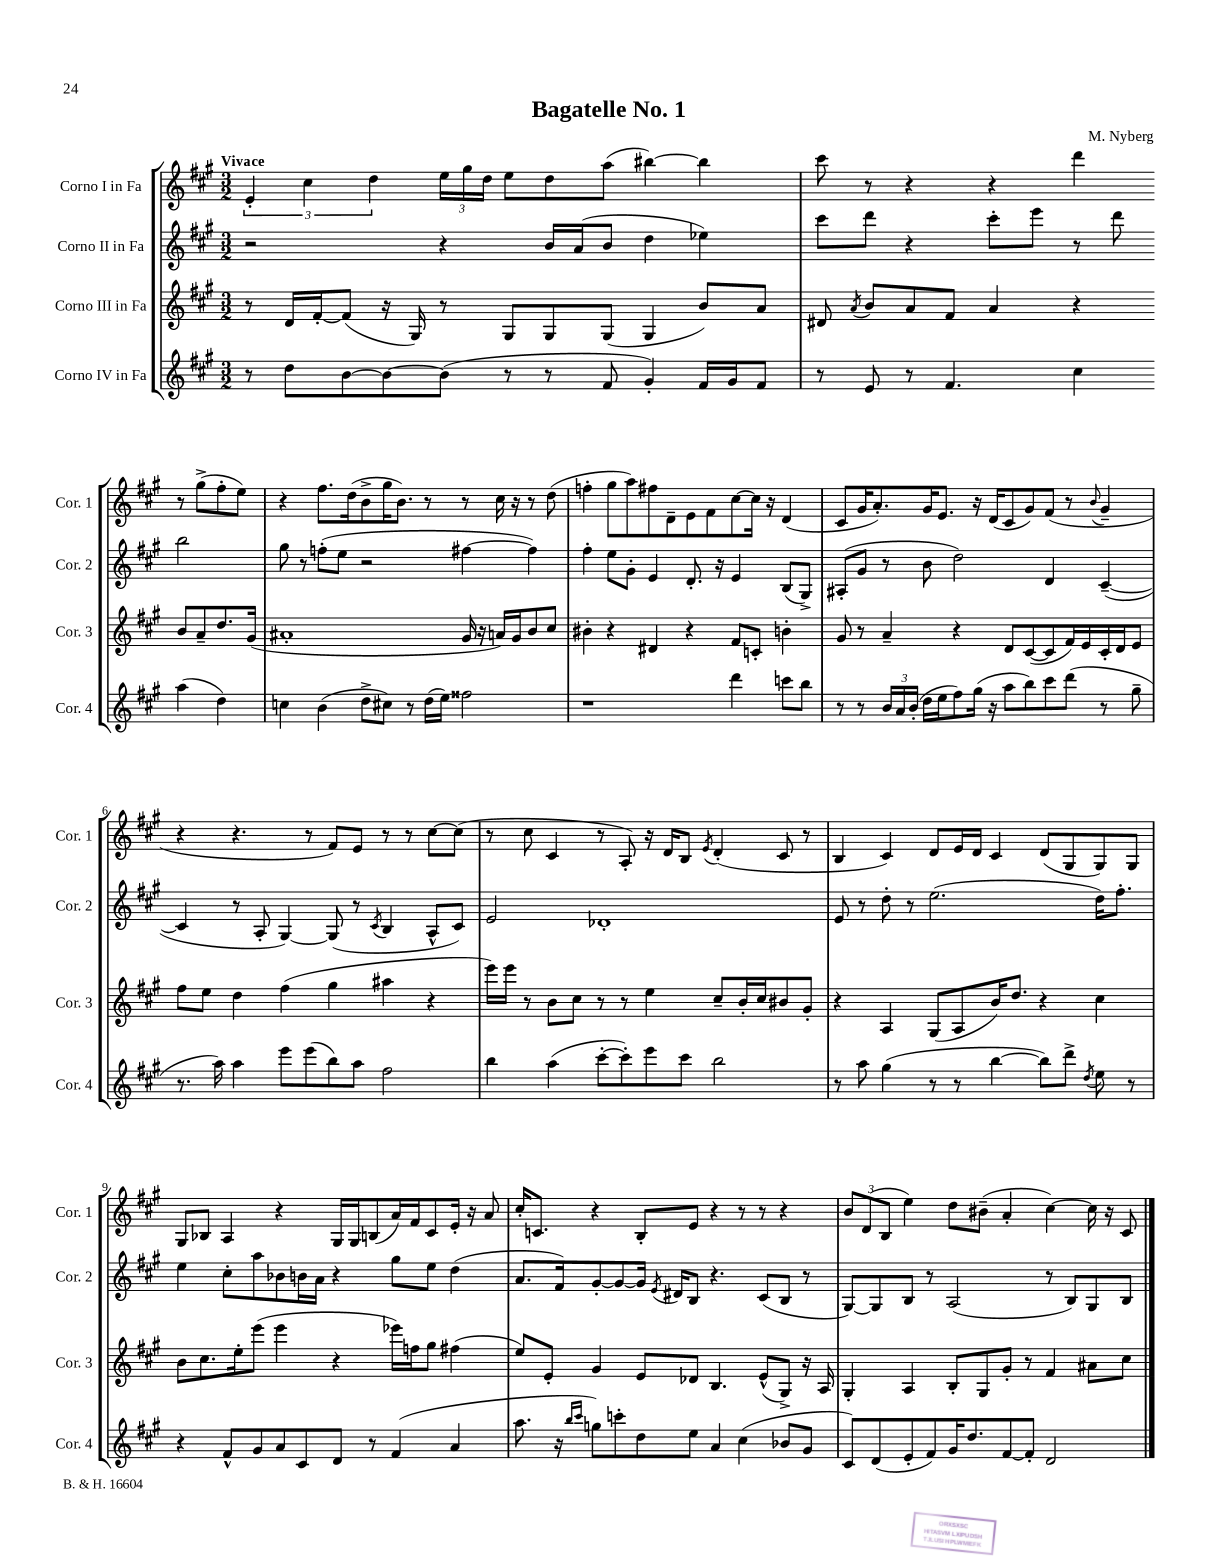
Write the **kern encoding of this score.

**kern	**kern	**kern	**kern
*staff4	*staff3	*staff2	*staff1
*clefG2	*clefG2	*clefG2	*clefG2
*k[f#c#g#]	*k[f#c#g#]	*k[f#c#g#]	*k[f#c#g#]
*M3/2	*M3/2	*M3/2	*M3/2
8r	8r	2r	6e'
8dd	16d	.	.
.	.	.	6cc#
.	[16f#'	.	.
[8b	(8f#]	.	.
.	.	.	6dd
8b_	16r	.	.
.	16G#)	.	.
(8b]	8r	4r	24ee
.	.	.	24gg#
.	.	.	24dd
8r	8G#	.	8ee
8r	8G#	16b	8dd
.	.	(16a	.
8f#	(8G#	8b	(8aa
4g#')	4G#	4dd	[4bb#)
16f#	8b)	4ee-)	4bb#]
16g#	.	.	.
8f#	8a	.	.
=	=	=	=
8r	8d#	8ccc#	8ccc#
.	8qa	.	.
8e	8b	8ddd	8r
8r	8a	4r	4r
4.f#	8f#	.	.
.	4a	8ccc#'	4r
.	.	8eee	.
4cc#	4r	8r	4ddd
.	.	8ddd	.
(4aa	8b	2bb	8r
.	8a~	.	(8gg#^
4dd)	8.dd	.	8ff#'
.	.	.	8ee)
.	(16g#	.	.
=	=	=	=
4cc	1a#'	8gg#	4r
.	.	8r	.
(4b	.	(8ff'	8.ff#
.	.	8ee	.
.	.	.	(16dd
8dd^	.	2r	8b^
8cc#)	.	.	16gg#
.	.	.	8.b)
8r	.	.	.
(16dd	.	.	8r
16ee)	.	.	.
2ff##	16g#	[4ff#	8r
.	16r	.	.
.	16a)	.	16cc#
.	16g#	.	16r
.	8b	4ff#])	8r
.	8cc#	.	(8dd
=	=	=	=
1r	4b#'	4ff#'	4ff'
.	4r	8ee	8gg#
.	.	8g#'	8aa)
.	4d#	4e	8ff#
.	.	.	8d~
.	4r	8.d'	8e
.	.	.	8f#
.	.	16r	.
4ddd	8f#	4e	[8cc#
.	8c'	.	16cc#]
.	.	.	16r
8ccc	4b'	(8B	(4d
8bb	.	8G#^)	.
=	=	=	=
8r	8g#	(8A#'	8c#
8r	8r	8g#	16g#
.	.	.	8.a')
24b	4a~	8r	.
24a	.	.	.
(24b'	.	.	.
16dd	.	8b	16g#
16ee	.	.	8.e
8ff#)	4r	2dd)	.
(16gg#	.	.	16r
16r	.	.	(16d
8aa	8d	.	8c#
8bb)	([8c#	.	8g#)
8ccc#	8c#]	4d	(8f#
(8ddd	16f#)	.	8r
.	16e	.	.
.	.	.	8qqb
8r	16c#'	([4c#~	4g#~
.	16d	.	.
8gg#~	8e	.	.
=	=	=	=
8.r	8ff#	4c#]	4r
.	8ee	.	.
16aa)	.	.	.
4aa	4dd	8r	4.r
.	.	8A'	.
8eee	(4ff#	[4G#)	.
(8eee	.	.	8r
8bb)	4gg#	(8G#]	8f#)
8aa	.	8r	8e
.	.	8qc#	.
2ff#	4aa#	4B	8r
.	.	.	8r
.	4r	8A^^	[8cc#
.	.	8c#)	(8cc#]
=	=	=	=
4bb	16eee)	2e	8r
.	16eee	.	.
.	8r	.	8cc#
(4aa	8b	.	4c#
.	8cc#	.	.
[8ccc#'	8r	1d-'	8r
8ccc#'])	8r	.	8A')
8eee	4ee	.	16r
.	.	.	16d
8ccc#	.	.	8B
.	.	.	8qe
2bb	8cc#~	.	(4d'
.	16b'	.	.
.	16cc#	.	.
.	8b#	.	8c#
.	8g#'	.	8r
=	=	=	=
8r	4r	8e	4B
8aa	.	8r	.
(4gg#	4A	8dd'	4c#)
.	.	8r	.
8r	(8G#	(2.ee	8d
8r	8A	.	16e
.	.	.	16d
[4bb	16b)	.	4c#
.	8.dd	.	.
8bb])	4r	.	(8d
8ddd^	.	.	8G#
8qdd	.	.	.
8ee	4cc#	16dd)	8G#)
.	.	8.ff#'	.
8r	.	.	8G#
=	=	=	=
4r	8b	4ee	8G#
.	8.cc#	.	8B-
8f#^^	.	8cc#'	4A
.	16ee'	.	.
8g#	(8eee	8aa	.
8a	4eee	8b-	4r
8c#	.	16b	.
.	.	16a	.
8d	4r	4r	16G#
.	.	.	16G#
8r	.	.	(8B
(4f#	16eee-)	8gg#	16a)
.	16ff	.	16f#
.	8gg#	8ee	8c#
4a	(4ff#	(4dd	16e'
.	.	.	16r
.	.	.	8a
=	=	=	=
8.aa	8ee)	8.a	16cc#'
.	.	.	8.c
.	8e'	.	.
16r	.	16f#)	.
16qqbb	.	.	.
16qqccc#	.	.	.
8gg)	4g#	[8g#'	4r
8ccc'	.	8g#_	.
8dd	8e	16g#]	8B'
.	.	8qe	.
.	.	16d#	.
8ee	8d-	8B	8e
4a	4.B	4.r	4r
(4cc#	.	.	8r
.	(8e^^	(8c#	8r
8b-	8G#^)	8B	4r
8g#	16r	8r	.
.	16A	.	.
=	=	=	=
8c#)	4G#'	[8G#)	12b
.	.	.	(12d
(8d	.	8G#]	.
.	.	.	12B
8e'	4A	8B	4ee)
8f#)	.	8r	.
16g#	8B'	(2A	8dd
8.dd	.	.	.
.	8G#	.	(8b#~
[8f#	8g#'	.	4a'
8f#']	8r	.	.
2d	4f#	8r	[4cc#)
.	.	8B)	.
.	8a#	8G#	16cc#]
.	.	.	16r
.	8cc#	8B	8c#
==	==	==	==
*-	*-	*-	*-
